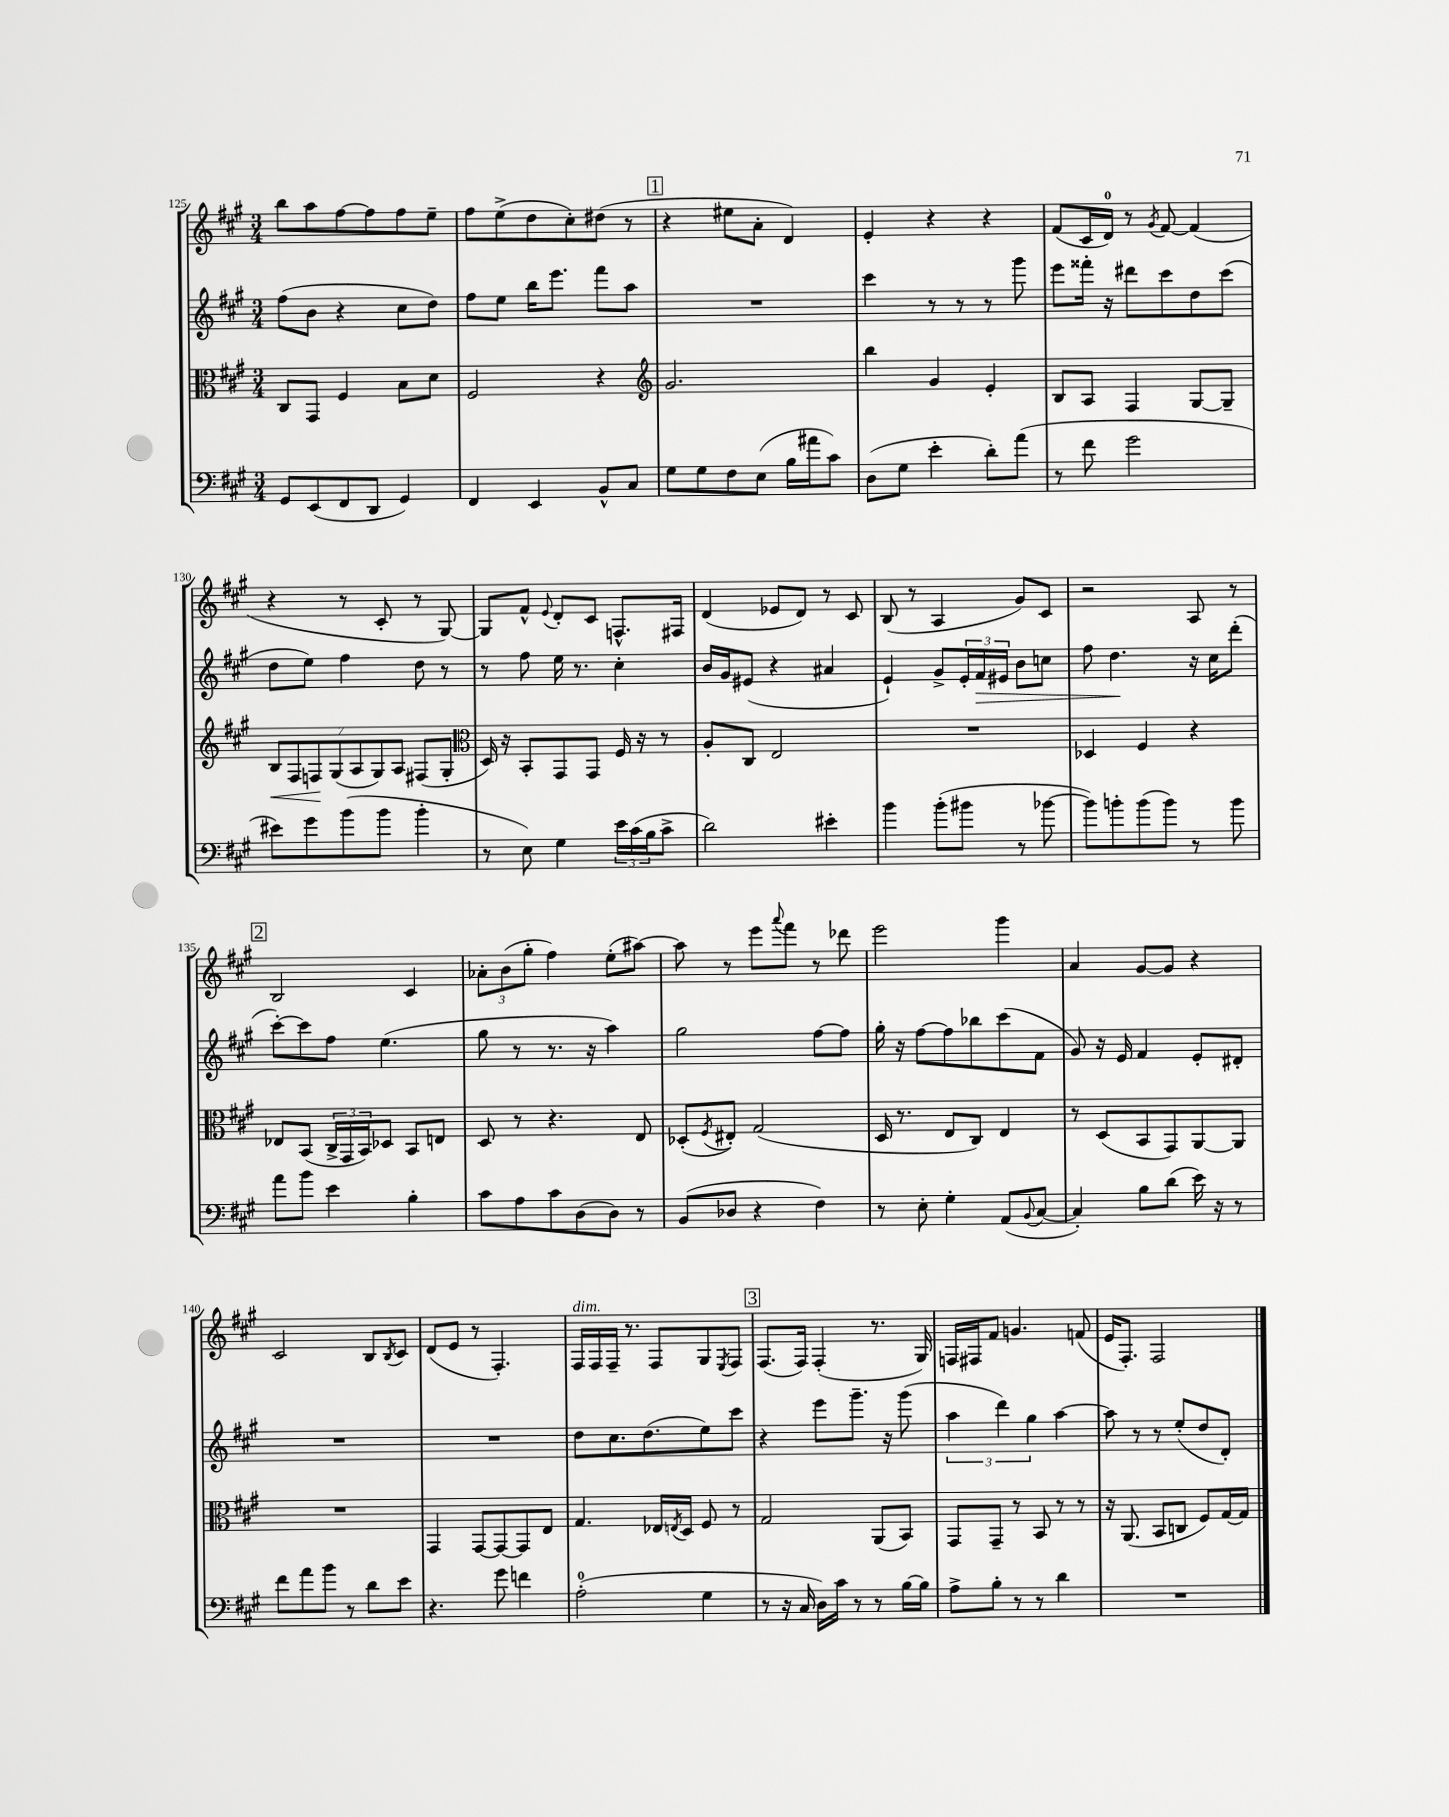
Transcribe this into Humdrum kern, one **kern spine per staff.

**kern	**kern	**dynam	**kern	**dynam	**kern
*part4	*part3	*part3	*part2	*part2	*part1
*staff4	*staff3	*staff3	*staff2	*staff2	*staff1
*clefF4	*clefC3	*	*clefG2	*	*clefG2
*k[f#c#g#]	*k[f#c#g#]	*	*k[f#c#g#]	*	*k[f#c#g#]
*M3/4	*M3/4	*	*M3/4	*	*M3/4
=125	=125	=125	=125	=125	=125
8GG#/L	8C#/L	.	(8ff#\L	.	8bb\L
(8EE/	8GG#/J	.	8b\J	.	8aa\
8FF#/	4F#/	.	4r	.	[8ff#\
8DD/J	.	.	.	.	8ff#\]
4GG#/)	8B\L	.	8cc#\L	.	8ff#\
.	8d\J	.	8dd\J)	.	8ee~\J
=126	=126	=126	=126	=126	=126
4FF#/	2F#/	.	8ff#\L	.	8ff#\L
.	.	.	8ee\J	.	(8ee^\
4EE/	.	.	16bb\KL	.	8dd\
.	.	.	8.eee\J	.	.
.	.	.	.	.	8cc#'\)
8BB^^/L	4r	.	8fff#\L	.	(8dd#X\J
8C#/J	.	.	8aa\J	.	8r
!!LO:REH:place=s1:t=1
=127	=127	=127	=127	=127	=127
*	*clefG2	*	*	*	*
8G#\L	2.g#/	.	2.r	.	4r
8G#\	.	.	.	.	.
8F#\	.	.	.	.	8ee#X\L
(8E\J	.	.	.	.	8a'\J
16B\LL	.	.	.	.	4d/)
16a#X\J	.	.	.	.	.
8c#\J)	.	.	.	.	.
=128	=128	=128	=128	=128	=128
(8D\L	4bb\	.	4ccc#\	.	4e'/
8G#\J	.	.	.	.	.
4e'\	4g#/	.	8r	.	4r
.	.	.	8r	.	.
8d'\L)	4e'/	.	8r	.	4r
(8a\J	.	.	8ggg#\	.	.
=129	=129	=129	=129	=129	=129
8r	8B/L	.	8eee\L	.	(8f#/L
8f#\	8A/J	.	16fff##X'\Jk	.	16c#/L
.	.	.	16r	.	16d/JJ)
2g#\	4F#/	.	8ddd#X\L	.	8r
.	.	.	.	.	8qg#/
.	.	.	8ccc#\	.	[8f#/
.	[8G#/L	.	8dd\	.	(4f#/]
.	8G#~/J]	.	(8ccc#\J	.	.
!!LO:LB:g=z
=130	=130	=130	=130	=130	=130
!	!	!LO:HP:b	!	!	!
8e#X\L)	14B/L	<	8dd\L	.	4r
.	14F#/	.	.	.	.
8g#\	.	.	8ee\J)	.	.
.	14Fn/	.	.	.	.
.	(14G#/	[	.	.	.
(8b\	.	.	4ff#\	.	8r
.	14A/	.	.	.	.
.	14G#/)	.	.	.	.
8b\J	.	.	.	.	8c#'/
.	14A/J	.	.	.	.
4b'\	(8F#X/L	.	8dd\	.	8r
.	8G#'/J	.	8r	.	[8G#/)
=131	=131	=131	=131	=131	=131
*	*clefC3	*	*	*	*
8r	16D/)	.	8r	.	8G#/L]
.	16r	.	.	.	.
8E\)	8BB'/L	.	8ff#\	.	8f#^^/J
.	.	.	.	.	8qqe/
4G#\	8GG#/	.	16ee\	.	8d'/L
.	.	.	8.r	.	.
.	8GG#/J	.	.	.	8c#/J
24e\LL	16F#/	.	4cc#'\	.	8.Fn^^/L
(24c#\	.	.	.	.	.
.	16r	.	.	.	.
24B\J	.	.	.	.	.
8c#^\J	8r	.	.	.	.
.	.	.	.	.	16F#X/Jk
=132	=132	=132	=132	=132	=132
2d\)	8A'/L	.	16b/LL	.	(4d/
.	.	.	16g#/J	.	.
.	8C#/J	.	(8e#X/J	.	.
.	2E/	.	4r	.	8e-X/L
.	.	.	.	.	8d/J)
4e#X'\	.	.	4a#X/	.	8r
.	.	.	.	.	8c#/
=133	=133	=133	=133	=133	=133
4b\	2.r	.	4e`/)	.	(8B/
.	.	.	.	.	8r
(8b'\L	.	.	8g#^/L	.	4A/
8b#X\J	.	.	24e'/L	.	.
!	!	!	!	!LO:HP:b	!
.	.	.	24f#/	>	.
.	.	.	24e#X/JJ	.	.
8r	.	.	8b\L	.	8g#/L)
[8b-X\	.	.	8ccn\J	.	8c#/J
=134	=134	=134	=134	=134	=134
8b-\L])	4D-X/	.	8ff#\	.	2r
8bn'\	.	.	4.dd\	.	.
(8b\	4F#/	.	.	.	.
8b\J)	.	.	.	.	.
8r	4r	.	16r	]	8A/
.	.	.	16cc#\KL	.	.
8b\	.	.	(8ddd'\J	.	8r
!!LO:LB:g=z
!!LO:REH:place=s1:t=2
=135	=135	=135	=135	=135	=135
8a\L	8E-X/L	.	[8ccc#'\L)	.	2B/
8b\J	(8BB/J	.	8ccc#\]	.	.
4e\	24C#^/LL	.	8ff#\J	.	.
.	24GG#/	.	.	.	.
.	24BB/J)	.	.	.	.
.	8D-X/J	.	(4.ee\	.	.
4B'\	8BB/L	.	.	.	4c#/
.	8En/J	.	.	.	.
=136	=136	=136	=136	=136	=136
8c#\L	8D/	.	8gg#\	.	12a-X'\L
.	.	.	.	.	(12b\
8A\	8r	.	8r	.	.
.	.	.	.	.	12gg#'\J
8c#\	4.r	.	8.r	.	4ff#\)
(8D\	.	.	.	.	.
.	.	.	16r	.	.
8D\J)	.	.	4aa\)	.	(8ee'\L
8r	8E/	.	.	.	[8aa#X\J)
=137	=137	=137	=137	=137	=137
(8BB/L	(8D-X'/L	.	2gg#\	.	8aa#\]
.	8qF#/	.	.	.	.
8D-X/J	8E#X'/J)	.	.	.	8r
4r	(2G#/	.	.	.	8eee\L
.	.	.	.	.	8qqaaa/
.	.	.	.	.	8fff#\J
4F#\)	.	.	[8ff#\L	.	8r
.	.	.	8ff#\J]	.	8ddd-X\
=138	=138	=138	=138	=138	=138
8r	16D/	.	16gg#'\	.	2eee\
.	8.r	.	16r	.	.
8E'\	.	.	[8ff#\L	.	.
4G#'\	8E/L	.	8ff#\]	.	.
.	8C#/J)	.	8bb-X\	.	.
(8AA/L	4E/	.	(8ccc#\	.	4ggg#\
8qqBB/	.	.	.	.	.
[8C#/J	.	.	8f#\J	.	.
=139	=139	=139	=139	=139	=139
4C#'/])	8r	.	8g#/)	.	4a/
.	(8D/L	.	16r	.	.
.	.	.	16e/	.	.
8B\L	8BB/	.	4f#/	.	[8g#/L
(8d\J	8GG#/)	.	.	.	8g#/J]
16e\)	[8AA/	.	8e'/L	.	4r
16r	.	.	.	.	.
8r	8AA/J]	.	8d#X'/J	.	.
!!LO:LB:g=z
=140	=140	=140	=140	=140	=140
8f#\L	2.r	.	2.r	.	2c#/
8a\	.	.	.	.	.
8b\J	.	.	.	.	.
8r	.	.	.	.	.
8d\L	.	.	.	.	8B/L
.	.	.	.	.	8qB/
8e\J	.	.	.	.	8c#/J
=141	=141	=141	=141	=141	=141
4.r	4GG#/	.	2.r	.	(8d/L
.	.	.	.	.	8e/J
.	[8GG#/L	.	.	.	8r
8g#\	8GG#/_	.	.	.	4.F#'/)
4fn\	8GG#/]	.	.	.	.
.	8E/J	.	.	.	.
=142	=142	=142	=142	=142	=142
!	!	!	!	!	!LO:TX:a:i:t=dim.
(2A'\	4.G#/	.	8dd\L	.	16F#/LL
.	.	.	.	.	16F#/
.	.	.	8.cc#\	.	16F#~/JJ
.	.	.	.	.	8.r
.	.	.	(8.dd\	.	.
.	16E-X/LL	.	.	.	8F#/L
.	8qEn/	.	.	.	.
.	16D/JJ	.	.	.	.
4G#\	8F#/	.	8ee\)	.	8G#/
.	.	.	.	.	8qE/
.	8r	.	8ccc#\J	.	8F#/J
!!LO:REH:place=s1:t=3
=143	=143	=143	=143	=143	=143
8r	2G#/	.	4r	.	(8.F#/L
16r	.	.	.	.	.
16C#/	.	.	.	.	16F#/Jk)
16D\LL)	.	.	8eee\L	.	(4F#'/
16c#\JJ	.	.	.	.	.
8r	.	.	8.ggg#~\J	.	.
8r	(8AA/L	.	.	.	8.r
.	.	.	16r	.	.
[16B\LL	8BB/J)	.	(8ggg#\	.	.
16B\JJ]	.	.	.	.	16G#/)
=144	=144	=144	=144	=144	=144
8A^\L	8GG#/L	.	6aa\	.	16Fn/LL
.	.	.	.	.	16F#X/J
8B'\J	8GG#~/J	.	.	.	8f#/J
.	.	.	6ddd\)	.	.
8r	8r	.	.	.	4.gn/
.	.	.	6gg#\	.	.
8r	8BB/	.	.	.	.
4d\	8r	.	[4aa\	.	.
.	8r	.	.	.	(8fn/
=145	=145	=145	=145	=145	=145
2.r	16r	.	8aa\]	.	16e/KL
.	(8.AA/	.	.	.	8.F#'/J)
.	.	.	8r	.	.
.	8BB/L	.	8r	.	2F#/
.	8Cn/J	.	(8ee'/L	.	.
.	8F#/L)	.	8dd/	.	.
.	[16G#/L	.	8d'/J)	.	.
.	16G#/JJ]	.	.	.	.
==	==	==	==	==	==
*-	*-	*-	*-	*-	*-
